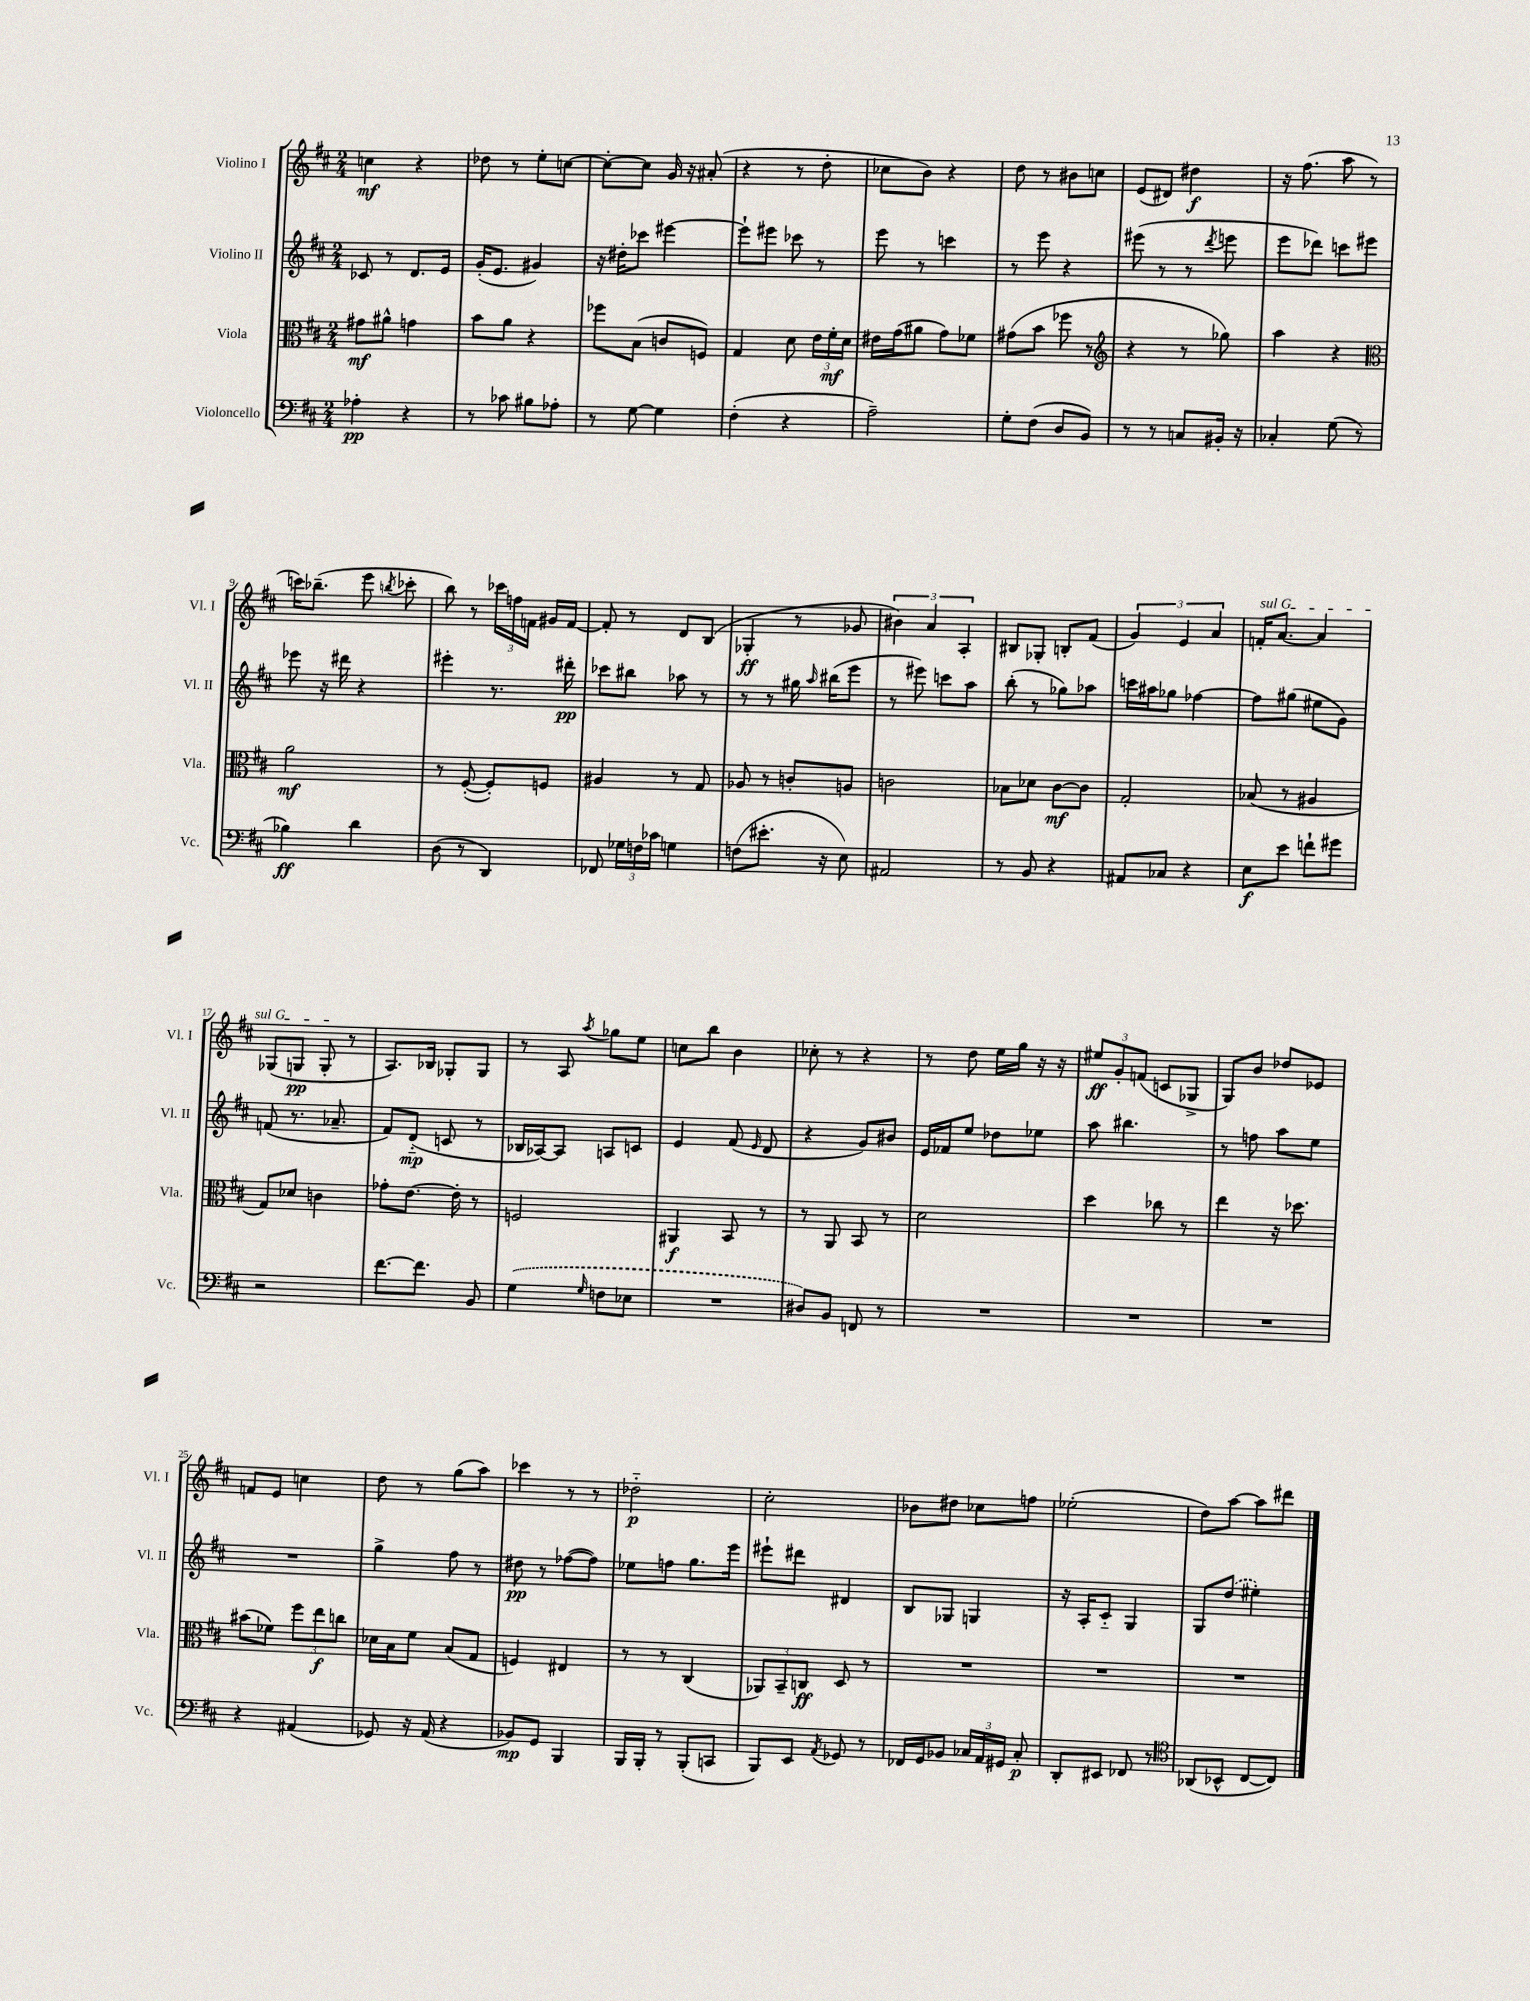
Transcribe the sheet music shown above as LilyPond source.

<<
\new StaffGroup <<
\new Staff = "s0" \with { instrumentName = "Violino I" shortInstrumentName = "Vl. I" } {
    \clef treble \key d \major \numericTimeSignature \time 2/4
    \autoBeamOff c''4\mf r4 |
    des''8 r8 e''8[-. c''8]~ |
    c''8[~-. c''8] g'16 r16 ais'8-.( |
    r4 r8 d''8-. |
    ces''8[ b'8]) r4 |
    d''8 r8 bis'8[ c''8] |
    e'8[( dis'8]) dis''4\f |
    r16 fis''8.( a''8 r8 |
    c'''16[) bes''8.]--( e'''8 \acciaccatura { b''8 } ces'''8-. |
    b''8) r8 \tuplet 3/2 { ces'''16[ f''16 f'16] } gis'16[ f'16]~ |
    f'8-. r8 d'8[ b8]( |
    ges4-.\ff r8 ges'8 |
    \tuplet 3/2 { bis'4) a'4 a4-. } |
    bis8[ ges8]-. b8[-. fis'8]( |
    \tuplet 3/2 { g'4) e'4 a'4 } |
    \once \override TextSpanner.bound-details.left.text = \markup { \italic "sul G" } f'16[-.\startTextSpan a'8.]~ a'4 |
    ges8[( g8]\pp g8-.\stopTextSpan r8 |
    a8.[) bes16] ges8[-. ges8] |
    r8 a8 \acciaccatura { a''8 } ges''8[ e''8] |
    c''8[ b''8] b'4 |
    ces''8-. r8 r4 |
    r8 d''8 e''16[ g''16] r16 r16 |
    \tuplet 3/2 { eis''8[\ff g'8-. f'8]( } c'8[ ges8]-> |
    g8[) b'8] des''8[ ees'8] |
    f'8[ e'8] c''4 |
    d''8 r8 g''8[( a''8]) |
    ces'''4 r8 r8 |
    des''2-_\p |
    cis''2-. |
    bes'8[ dis''8] ces''8[ f''8] |
    ees''2-.( |
    d''8[) a''8]~ a''8[ dis'''8] \bar "|." |
}
\new Staff = "s1" \with { instrumentName = "Violino II" shortInstrumentName = "Vl. II" } {
    \clef treble \key d \major \numericTimeSignature \time 2/4
    \autoBeamOff ces'8 r8 d'8.[ e'16] |
    g'16[-.( e'8.] gis'4) |
    r16 dis''16[-. ces'''8] eis'''4~ |
    eis'''8[-! eis'''8] ces'''8 r8 |
    e'''8 r8 c'''4 |
    r8 e'''8 r4 |
    eis'''8( r8 r8 \acciaccatura { d'''8 } e'''8 |
    e'''8[ des'''8]) c'''8[ eis'''8] |
    ees'''8 r16 dis'''16 r4 |
    eis'''4-. r8. dis'''16-.\pp |
    ces'''8[ bis''8] aes''8 r8 |
    r8 r8 gis''16 \grace { a''16 } bis''16[( e'''8] |
    r8 eis'''8) c'''8[ a''8] |
    b''8-.( r8 ges''8[) aes''8] |
    c'''16[ ais''16 ges''8] fes''4~ |
    fes''8[ gis''8]( eis''8[ g'8]) |
    f'8( r8. aes'8.-- |
    fis'8[) d'8]-_\mp( c'8 r8 |
    bes16[ aes16~) aes8] a8[ c'8] |
    e'4 fis'8( \grace { e'16 } d'8 |
    r4 g'8[) bis'8] |
    e'16[ fes'16 e''8] des''8[ ees''8] |
    a''8 bis''4. |
    r8 f''8 a''8[ e''8] |
    R2 |
    g''4-> fis''8 r8 |
    dis''8\pp r8 fes''8[~( fes''8]) |
    ees''8[ f''8] g''8.[ e'''16] |
    eis'''8[-! dis'''8] dis'4 |
    b8[ ges8] g4 |
    r16 a16[-. cis'8]-_ g4 |
    g8[ \once \slurDashed d''8]( eis''4-.) \bar "|." |
}
\new Staff = "s2" \with { instrumentName = "Viola" shortInstrumentName = "Vla." } {
    \clef alto \key d \major \numericTimeSignature \time 2/4
    \autoBeamOff gis'8[\mf ais'8]-^ g'4 |
    b'8[ a'8] r4 |
    fes''8[ b8]( c'8[ f8]) |
    g4 d'8 \tuplet 3/2 { e'16[ fis'16-.\mf d'16] } |
    eis'16[ g'16( ais'8] g'8[) fes'8] |
    gis'8[( b'8] fes''8 r8 |
    \clef treble r4 r8 ges''8) |
    a''4 r4 |
    \clef alto a'2\mf |
    r8 fis8~-.( fis8[-.) f8] |
    ais4 r8 g8 |
    aes8 r8 c'8[-. a8] |
    c'2 |
    bes8[ des'8] cis'8[~\mf cis'8] |
    g2-. |
    bes8( r8 ais4 |
    g8[) des'8] c'4 |
    ges'8[-. e'8.]~ e'16-. r8 |
    f2 |
    ais,4\f b,8 r8 |
    r8 a,8 b,8 r8 |
    d'2 |
    d''4 ces''8 r8 |
    e''4 r16 des''8. |
    bis'8[( fes'8]) \tuplet 3/2 { fis''8[ e''8\f c''8] } |
    des'16[ b16 fis'8] b8[( g8] |
    f4) eis4 |
    r8 r8 cis4( |
    \tuplet 3/2 { aes,8[) b,8-- c8]\ff } d8 r8 |
    R2 |
    R2 |
    R2 \bar "|." |
}
\new Staff = "s3" \with { instrumentName = "Violoncello" shortInstrumentName = "Vc." } {
    \clef bass \key d \major \numericTimeSignature \time 2/4
    \autoBeamOff aes4-.\pp r4 |
    r8 ces'8 bis8[ aes8]-. |
    r8 g8~ g4 |
    fis4-.( r4 |
    a2--) |
    g8[-. fis8]( d8[ b,8]) |
    r8 r8 c8[ bis,16]-. r16 |
    ces4-. g8( r8 |
    bes4\ff) d'4 |
    d8( r8 d,4) |
    fes,8 \tuplet 3/2 { ges16[ f16 ces'16] } g4 |
    f8[( eis'8.]-. r16 e8) |
    ais,2 |
    r8 b,8 r4 |
    ais,8[ ces8] r4 |
    e8[\f e'8] f'8[-! gis'8] |
    r2 |
    fis'8.[~ fis'8.] b,8 |
    \once \slurDashed g4( \grace { g16 } f8[ ees8] |
    R2 |
    dis8[) b,8] f,8 r8 |
    R2 |
    R2 |
    R2 |
    r4 ais,4( |
    ges,8) r16 a,16( r4 |
    bes,8[\mp) g,8] b,,4 |
    b,,16[ b,,16]-. r8 b,,8[-.( c,8] |
    b,,8[) e,8] \acciaccatura { a,8 } ges,8 r8 |
    fes,16[ g,16 bes,8] \tuplet 3/2 { ces16[ a,16 gis,16] } ces8-.\p |
    d,8[-. eis,8] fes,8 r8 |
    \clef tenor aes,8[( bes,8]-^ cis8[~ cis8]) \bar "|." |
}
>>
>>
